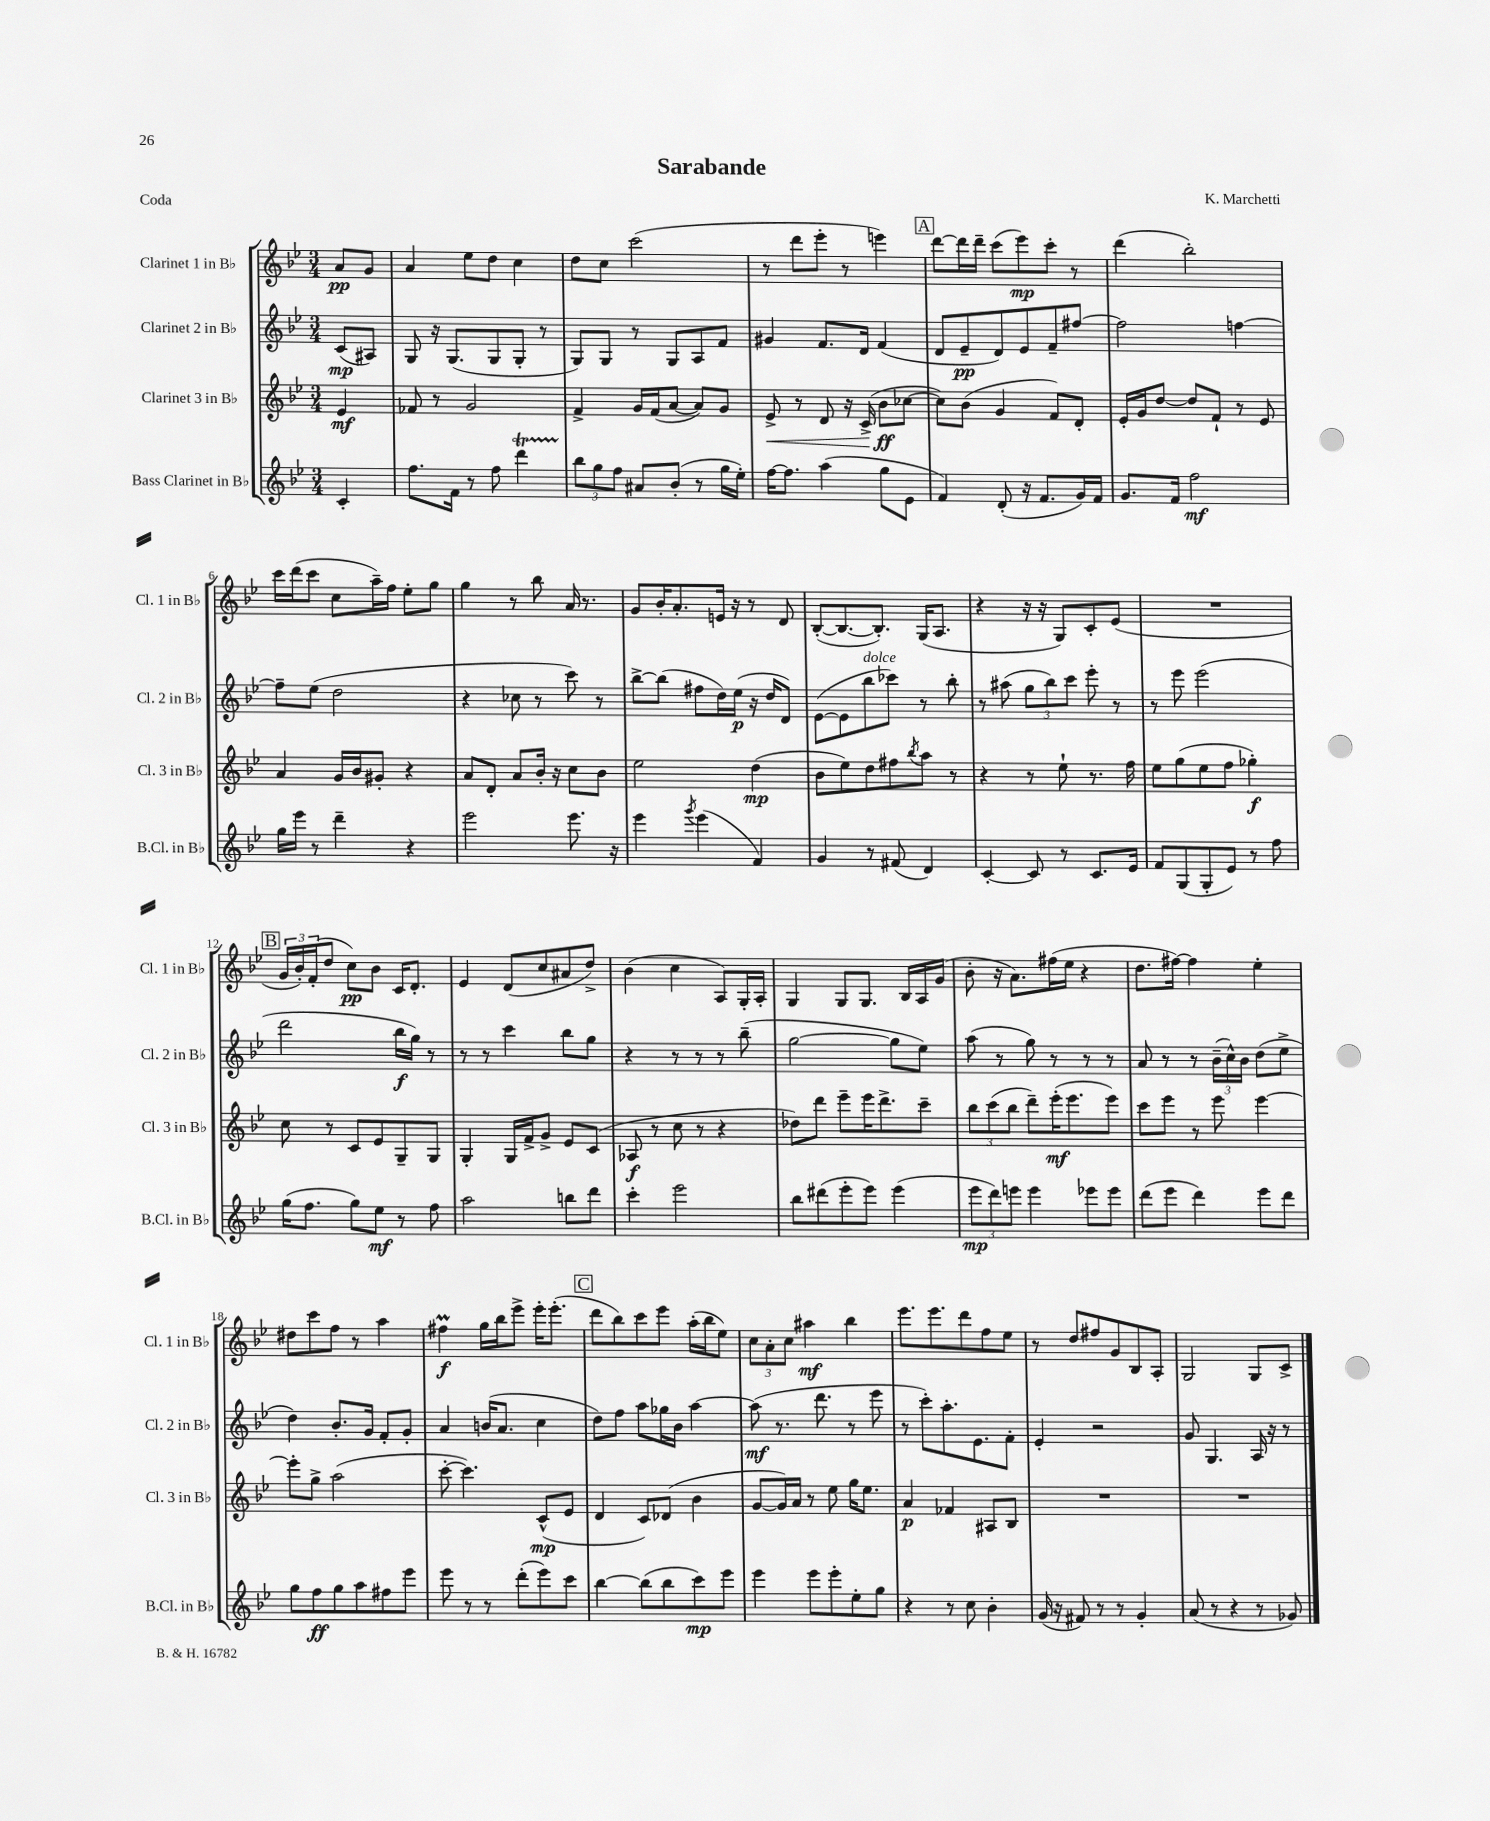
\header { title = "Sarabande" composer = "K. Marchetti" piece = "Coda" }
<<
\new StaffGroup <<
\new Staff = "s0" \with { instrumentName = "Clarinet 1 in Bb" shortInstrumentName = "Cl. 1 in Bb" } {
    \clef treble \key bes \major \numericTimeSignature \time 3/4 \partial 4
    a'8\pp g'8 |
    a'4 ees''8 d''8 c''4 |
    d''8 c''8 c'''2( |
    r8 d'''8 ees'''8-. r8 e'''4) |
    \mark \markup { \box "A" } d'''8~ d'''16 d'''16-- c'''8( ees'''8\mp) c'''8-. r8 |
    d'''4( bes''2-.) |
    c'''16 d'''16( c'''8 c''8 a''16--) f''16 ees''8-. g''8 |
    g''4 r8 bes''8 a'16 r8. |
    g'8 bes'16-. a'8.-. e'16 r16 r8 d'8 |
    bes8~-.( bes8.~ bes8.-.) g16( a8. |
    r4 r16 r16 g8) c'8-. ees'8( |
    R2. |
    \mark \markup { \box "B" } \tuplet 3/2 { g'16 bes'16-.) f'16-.( } d''8 c''8\pp) bes'8 c'16 d'8.-. |
    ees'4 d'8( c''8 ais'8 d''8->) |
    bes'4( c''4 a8) g16-. a16-. |
    g4 g8 g8. bes16 a16 g'16( |
    bes'8-. r16 a'8.) fis''16( ees''16 r4 |
    d''8. fis''16~) fis''4 ees''4-. |
    dis''8 c'''8 f''8 r8 a''4 |
    fis''4\prall\f g''16 bes''16 ees'''8-> ees'''16-. ees'''8.-.( |
    \mark \markup { \box "C" } d'''8 bes''8) c'''8 ees'''8 a''16-.( bes''16 ees''8) |
    \tuplet 3/2 { c''8 a'8-. c''8 } ais''4\mf bes''4 |
    ees'''8. ees'''8. d'''8 f''8 ees''8 |
    r8 d''8 fis''8 g'8 bes8 a8-. |
    g2 g8 c'8-> \bar "|." |
}
\new Staff = "s1" \with { instrumentName = "Clarinet 2 in Bb" shortInstrumentName = "Cl. 2 in Bb" } {
    \clef treble \key bes \major \numericTimeSignature \time 3/4 \partial 4
    c'8\mp( ais8) |
    g8 r16 g8.( g8 g8-. r8 |
    g8) g8 r8 g8 a8 f'8 |
    gis'4 f'8. d'16 f'4( |
    \mark \markup { \box "A" } d'8 ees'8--\pp d'8) ees'8 f'8-- fis''8~ |
    fis''2 f''4~ |
    f''8-- ees''8( d''2 |
    r4 ces''8 r8 c'''8) r8 |
    bes''8~-> bes''8( fis''8 d''16) ees''16\p( r16 d''16 d'8) |
    ees'8~( ees'8 bes''8^\markup { \italic "dolce" } ces'''8) r8 bes''8-. |
    r8 ais''8( \tuplet 3/2 { g''8 bes''8) c'''8 } ees'''8-. r8 |
    r8 ees'''8 ees'''2( |
    \mark \markup { \box "B" } d'''2 bes''16\f g''16) r8 |
    r8 r8 c'''4 bes''8 g''8 |
    r4 r8 r8 r8 bes''8--( |
    g''2~ g''8 ees''8) |
    a''8( r8 g''8) r8 r8 r8 |
    a'8 r8 r8 \tuplet 3/2 { bes'16--( c''16-^) bes'16 } d''8( ees''8-> |
    d''4) bes'8.-. g'16 f'8-. g'8-. |
    a'4 b'16( a'8. c''4 |
    \mark \markup { \box "C" } d''8) f''8 a''8 ges''16 bes'16 a''4~ |
    a''8\mf( r8. d'''8. r8 ees'''8 |
    r8 c'''8-.) a''8.-. ees'8. f'8-. |
    ees'4-. r2 |
    g'8 g4. a16 r16 r8 \bar "|." |
}
\new Staff = "s2" \with { instrumentName = "Clarinet 3 in Bb" shortInstrumentName = "Cl. 3 in Bb" } {
    \clef treble \key bes \major \numericTimeSignature \time 3/4 \partial 4
    ees'4\mf |
    fes'8 r8 g'2 |
    f'4-> g'16 f'16( a'8~ a'8) g'8 |
    ees'8->\< r8 d'8 r16 c'16->( bes'8\ff\! ces''8~ |
    \mark \markup { \box "A" } ces''8) bes'8( g'4 f'8) d'8-. |
    ees'16-. g'16 d''8~ d''8 f'8-! r8 ees'8 |
    a'4 g'16 bes'16 gis'8-. r4 |
    a'8 d'8-. a'8 bes'16-. r16 c''8 bes'8 |
    ees''2 d''4\mp( |
    bes'8 ees''8) d''8 fis''8 \acciaccatura { bes''8 } a''8 r8 |
    r4 r8 ees''8-! r8. f''16 |
    ees''8 g''8( ees''8 f''8 ges''4-.\f) |
    \mark \markup { \box "B" } c''8 r8 c'8 ees'8 g8-- g8 |
    g4-. g16 f'16-> g'8-> ees'8 c'8( |
    aes8\f r8 c''8 r8 r4 |
    des''8) d'''8 ees'''8-- ees'''16 d'''8.-> c'''8-- |
    \tuplet 3/2 { bes''8 c'''8( bes''8 } d'''8--) ees'''16-.\mf( ees'''8. ees'''8) |
    c'''8 ees'''8 r8 ees'''8 ees'''4~ |
    ees'''8-. g''8-> a''2( |
    c'''8~-. c'''4.) c'8-^\mp( ees'8 |
    \mark \markup { \box "C" } d'4 c'8) des'8( bes'4 |
    g'8~ g'16) a'16 r8 ees''8 g''16 ees''8. |
    a'4\p fes'4 ais8 bes8 |
    R2. |
    R2. \bar "|." |
}
\new Staff = "s3" \with { instrumentName = "Bass Clarinet in Bb" shortInstrumentName = "B.Cl. in Bb" } {
    \clef treble \key bes \major \numericTimeSignature \time 3/4 \partial 4
    c'4-. |
    f''8. f'16 r8 f''8 d'''4\startTrillSpan |
    \tuplet 3/2 { bes''8\stopTrillSpan g''8 f''8 } ais'8 bes'8-.( r8 g''16 ees''16-.) |
    f''16~ f''8. a''4( g''8 ees'8 |
    \mark \markup { \box "A" } f'4) d'8-.( r16 f'8. g'16) f'16 |
    g'8. f'16 f''2\mf |
    g''16 ees'''16 r8 d'''4-- r4 |
    ees'''2 ees'''8. r16 |
    ees'''4 \acciaccatura { g'''8 } ees'''4( f'4) |
    g'4 r8 fis'8( d'4) |
    c'4~-. c'8 r8 c'8. ees'16 |
    f'8 g8( g8-. ees'8) r8 f''8 |
    \mark \markup { \box "B" } g''16( f''8. g''8) ees''8\mf r8 f''8 |
    a''2 b''8 d'''8 |
    c'''4-. ees'''2 |
    bes''8 dis'''8( ees'''8-. ees'''8) ees'''4( |
    \tuplet 3/2 { ees'''8\mp d'''8) e'''8 } e'''4 ees'''8 ees'''8 |
    d'''8( ees'''8 d'''4) ees'''8 d'''8 |
    g''8 f''8\ff g''8 a''8 fis''8 ees'''8 |
    ees'''8 r8 r8 d'''8-.( ees'''8) c'''8 |
    \mark \markup { \box "C" } bes''4~ bes''8( bes''8 c'''8\mp) ees'''8 |
    ees'''4 ees'''8 ees'''8-. ees''8-. g''8 |
    r4 r8 c''8 bes'4-. |
    g'16( r16 fis'8) r8 r8 g'4-. |
    a'8( r8 r4 r8 ges'8) \bar "|." |
}
>>
>>
